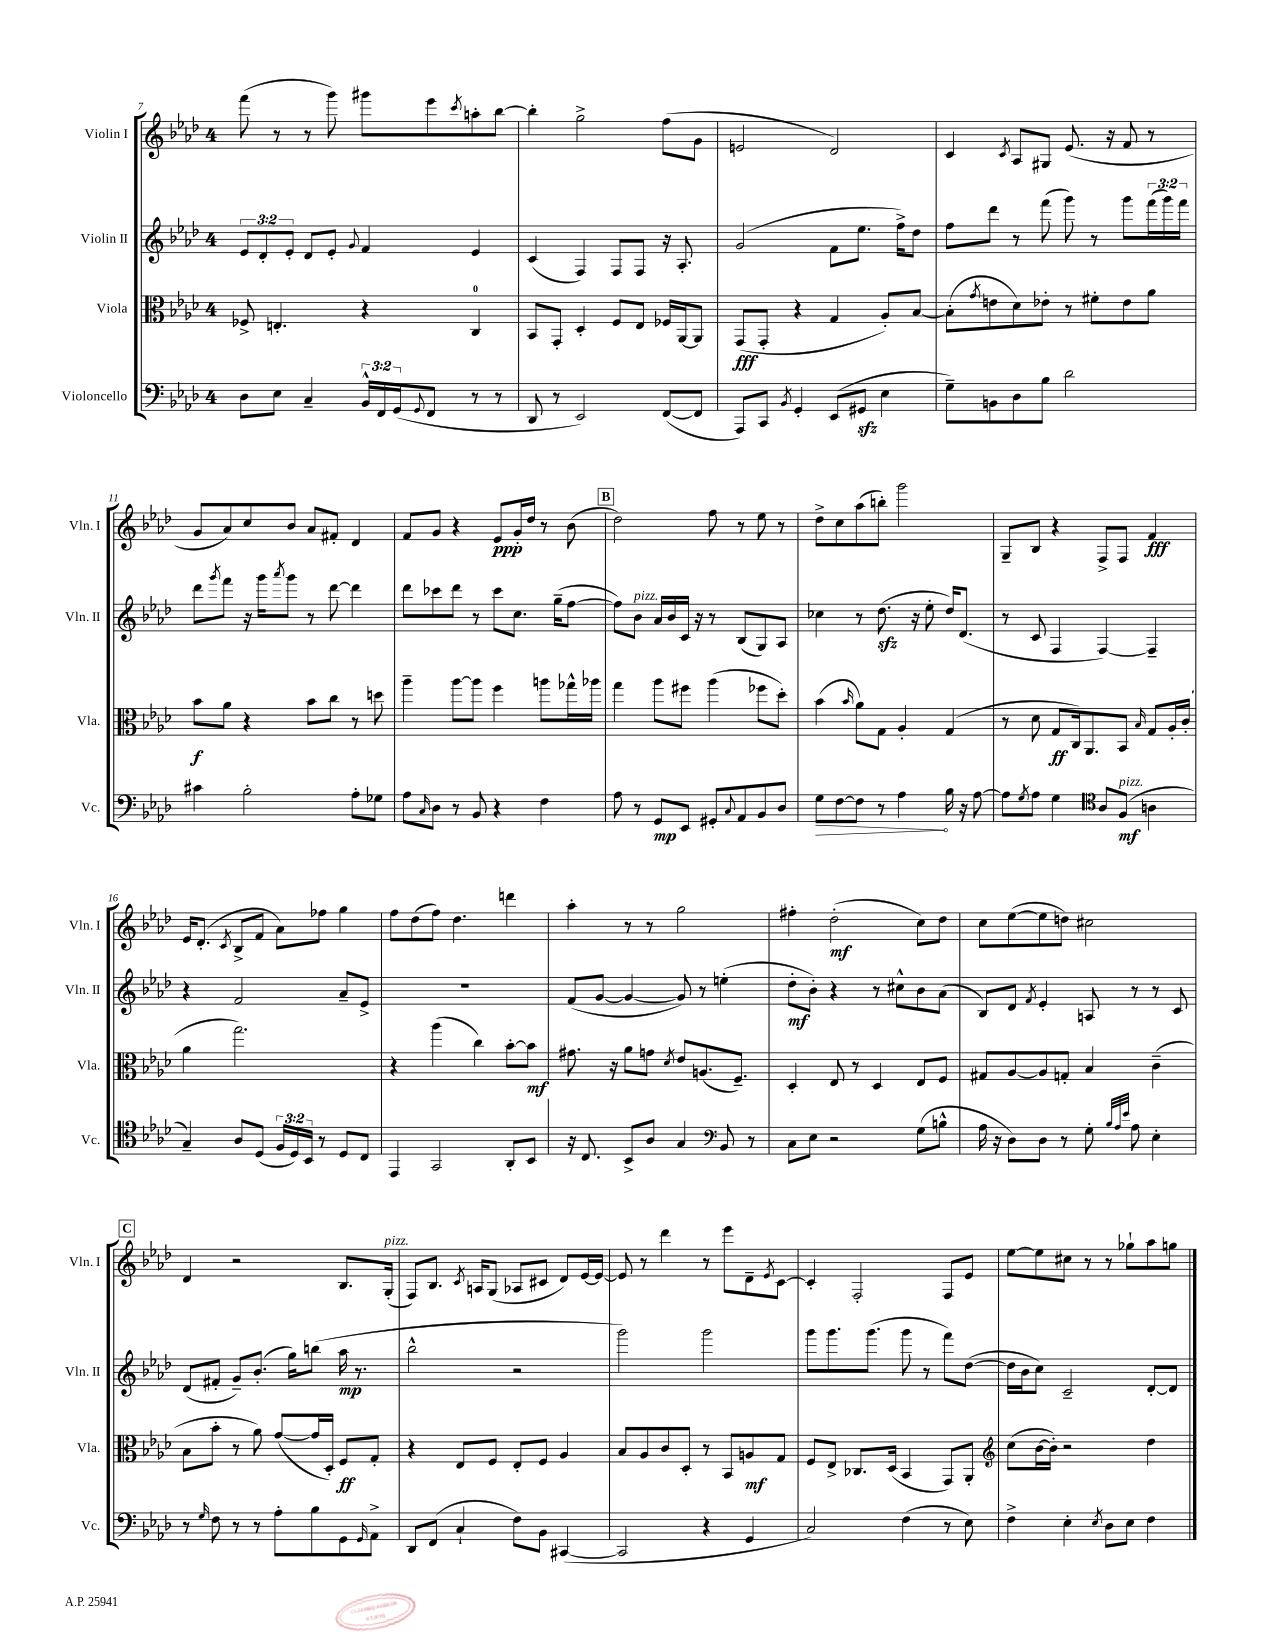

**kern	**kern	**kern	**kern
*staff4	*staff3	*staff2	*staff1
*clefF4	*clefC3	*clefG2	*clefG2
*k[b-e-a-d-]	*k[b-e-a-d-]	*k[b-e-a-d-]	*k[b-e-a-d-]
*M4/4	*M4/4	*M4/4	*M4/4
8D-	8F-^	12e-	(8fff
.	.	12d-'	.
8E-	4.E'	.	8r
.	.	12e-'	.
4C~	.	8d-	8r
.	.	8e-'	8ggg)
.	.	8qqg	.
24BB-^^	4r	4f	8ggg#
24FF	.	.	.
(24GG	.	.	.
8qqGG	.	.	.
8FF	.	.	8eee-
.	.	.	8qccc
8r	4C	4e-	8aa'
8r	.	.	[8bb-
=	=	=	=
8DD-	8BB-	(4c	4bb-']
8r	8GG'	.	.
2EE-)	4D-'	4F)	2gg^
.	8F	8F	.
.	8E-	8F	.
([8FF	16F-	16r	(8ff
.	[16AA-	8.A-'	.
8FF]	8AA-]	.	8g
=	=	=	=
8AAA-)	(8GG	(2g	2e
8CC	8GG'	.	.
8qBB-	.	.	.
4GG'	4r	.	.
(8EE-	4G	8f	2d-)
8GG#	.	8.ee-	.
4E-	8A-')	.	.
.	.	16ff^)	.
.	[8B-	8dd-	.
=	=	=	=
8G~)	(8B-']	8ff	4c
.	8qg	.	.
8BB	8e	8ddd-	.
.	.	.	8qc
8D-	8d-)	8r	8A-
8B-	8e-'	(8fff	8G#
2d-	8r	8ggg)	(8.e-
.	8f#'	8r	.
.	.	.	16r
.	8e-	8ggg	8f
.	8a-	(24fff	8r
.	.	24ggg)	.
.	.	24fff	.
=	=	=	=
4c#	8b-	8ddd-	8g
.	.	8qggg	.
.	8a-	8fff	8a-)
2B-'	4r	16r	8cc
.	.	16ggg	.
.	.	8qaaa-	.
.	.	8ggg	8b-
.	8b-	8r	8a-
.	8cc	[8ddd-	8f#'
8A-'	8r	4ddd-]	4d-
8G-	8dd	.	.
=	=	=	=
8A-	4aa-~	8ddd-	8f
16qqC	.	.	.
8D-	.	8ccc-	8g
8r	[8aa-	8ddd-	4r
8BB-	8aa-]	8r	.
4r	4ff	8ccc-	8e-
.	.	8.cc	16g'
.	.	.	16dd-
4F	8aa	.	8r
.	.	(16gg~	.
.	16gg-^^	[8ff	(8b-
.	16aa-	.	.
=	=	=	=
8A-	4gg	8ff])	2dd-)
8r	.	8b-	.
8GG	8aa-	16a-	.
.	.	16b-	.
8EE-	8ff#	16c	.
.	.	16r	.
8GG#'	(4aa-	8r	8ff
8qqC	.	.	.
8AA-	.	(8B-	8r
8BB-	8ff-	8G)	8ee-
8D-	8dd-')	8A-	8r
=	=	=	=
8G	(4b-	4cc-	8dd-^
[8F	.	.	8cc
.	16qqb-	.	.
8F]	8a-)	8r	(8aa-
8r	8G	(8.dd-	8bb')
4A-	4A-'	.	2ggg
.	.	16r	.
.	.	8ee-'	.
16B-	(4G	16dd-)	.
16r	.	(8.d-	.
[8A-	.	.	.
=	=	=	=
8A-]	8r	8r	8G~
8qG	.	.	.
8A-	8d-	8c	8B-
4G	8G	4F	4r
.	16C)	.	.
.	8.AA-	.	.
*clefC4	*	*	*
8A-	.	[4F)	8F^
(8F	8BB-	.	8F
.	16qqB-	.	.
4A	8G	4F~]	4f
.	16A-'	.	.
.	(16c'	.	.
=	=	=	=
4G~)	4a-	4r	16e-
.	.	.	(8.d-'
.	.	.	8qc
8A-	2.gg)	2f	8B-^
(8D-	.	.	8f
24F	.	.	8a-)
24D-)	.	.	.
24BB-	.	.	.
8r	.	.	8ff-
8D-	.	8a-~	4gg
8C	.	8e-^	.
=	=	=	=
4EE-	4r	1r	8ff
.	.	.	(8dd-
2GG	(4aa-	.	8ff)
.	.	.	4.dd-
.	4cc)	.	.
8AA-'	[8b-'	.	4ddd
8BB-	8b-]	.	.
=	=	=	=
16r	8.g#	(8f	4aa-'
8.C	.	.	.
.	.	[8g	.
.	16r	.	.
8BB-^	8a-	4g_	8r
8A-	8g	.	8r
.	8qd-	.	.
4G	8e-	8g])	2gg
.	(8.A	8r	.
*clefF4	*	*	*
8BB-	.	(4ee'	.
.	8.F~)	.	.
8r	.	.	.
=	=	=	=
8C	4D-'	8dd-'	4ff#'
8E-	.	8b-')	.
2r	8E-	4r	(2dd-'
.	8r	.	.
.	4D-	8r	.
.	.	8cc#^^	.
(8G	8E-	8b-	8cc)
8B^^	8F	(8a-	8dd-
=	=	=	=
16A-	8G#	8B-)	8cc
16r	.	.	.
8D-)	[8A-	8d-	([8ee-
.	.	8qf	.
8D-	8A-]	4e-'	8ee-]
8r	8G'	.	8dd)
8G'	4B-	8A	2cc#
32qqB-	.	.	.
32qqA-	.	.	.
32qqe-	.	.	.
8A-	.	8r	.
4E-'	(4c~	8r	.
.	.	8c	.
=	=	=	=
8r	8B-	(8d-	4d-
16qqG	.	.	.
8F	8b-'	8f#'	.
8r	8r	8g~)	2r
8r	8a-)	(8.b-'	.
8A-'	([8g	.	.
.	.	16gg)	.
8B-	16g]	(8bb	.
.	16D-')	.	.
8GG	8F	16aa-	8.B-
.	.	8.r	.
16qqGG	.	.	.
8AA-^	8G'	.	.
.	.	.	(16G'
=	=	=	=
8DD-	4r	2bb-^^	8F)
(8FF	.	.	8.B-
4C`	8E-	.	.
.	.	.	8qc
.	.	.	16A
.	8F	.	(8G
8F)	8E-'	2r	8A-
8BB-	8F	.	8c#
([4CC#	4A-	.	8d-)
.	.	.	[16e-
.	.	.	16e-_
=	=	=	=
2CC#]	8B-	2ggg)	8e-]
.	8A-	.	8r
.	8c	.	4ddd-
.	8D-'	.	.
4r	8r	2ggg	8r
.	8BB-	.	8eee-
4GG	8A	.	8d-~
.	.	.	8qe-
.	8G	.	[8c
=	=	=	=
2C)	8F	8ggg	4c']
.	8E-^	8.ggg	.
.	8.C-	.	2F'
.	.	(8.ggg	.
.	(16D-	.	.
(4F	4BB-	8ggg	.
.	.	8r	.
8r	8GG)	8fff)	8F
8E-)	8AA-'	([8dd-	8e-
=	=	=	=
*	*clefG2	*	*
4F^	(8cc	16dd-]	[8ee-
.	.	16b-	.
.	[16b-	8cc)	8ee-]
.	16b-'])	.	.
4E-'	2r	2c~	8cc#
.	.	.	8r
8qE-	.	.	.
8D-	.	.	8r
8E-	.	.	8gg-`
4F	4dd-	[8d-'	8aa-
.	.	8d-]	8gg
==	==	==	==
*-	*-	*-	*-
